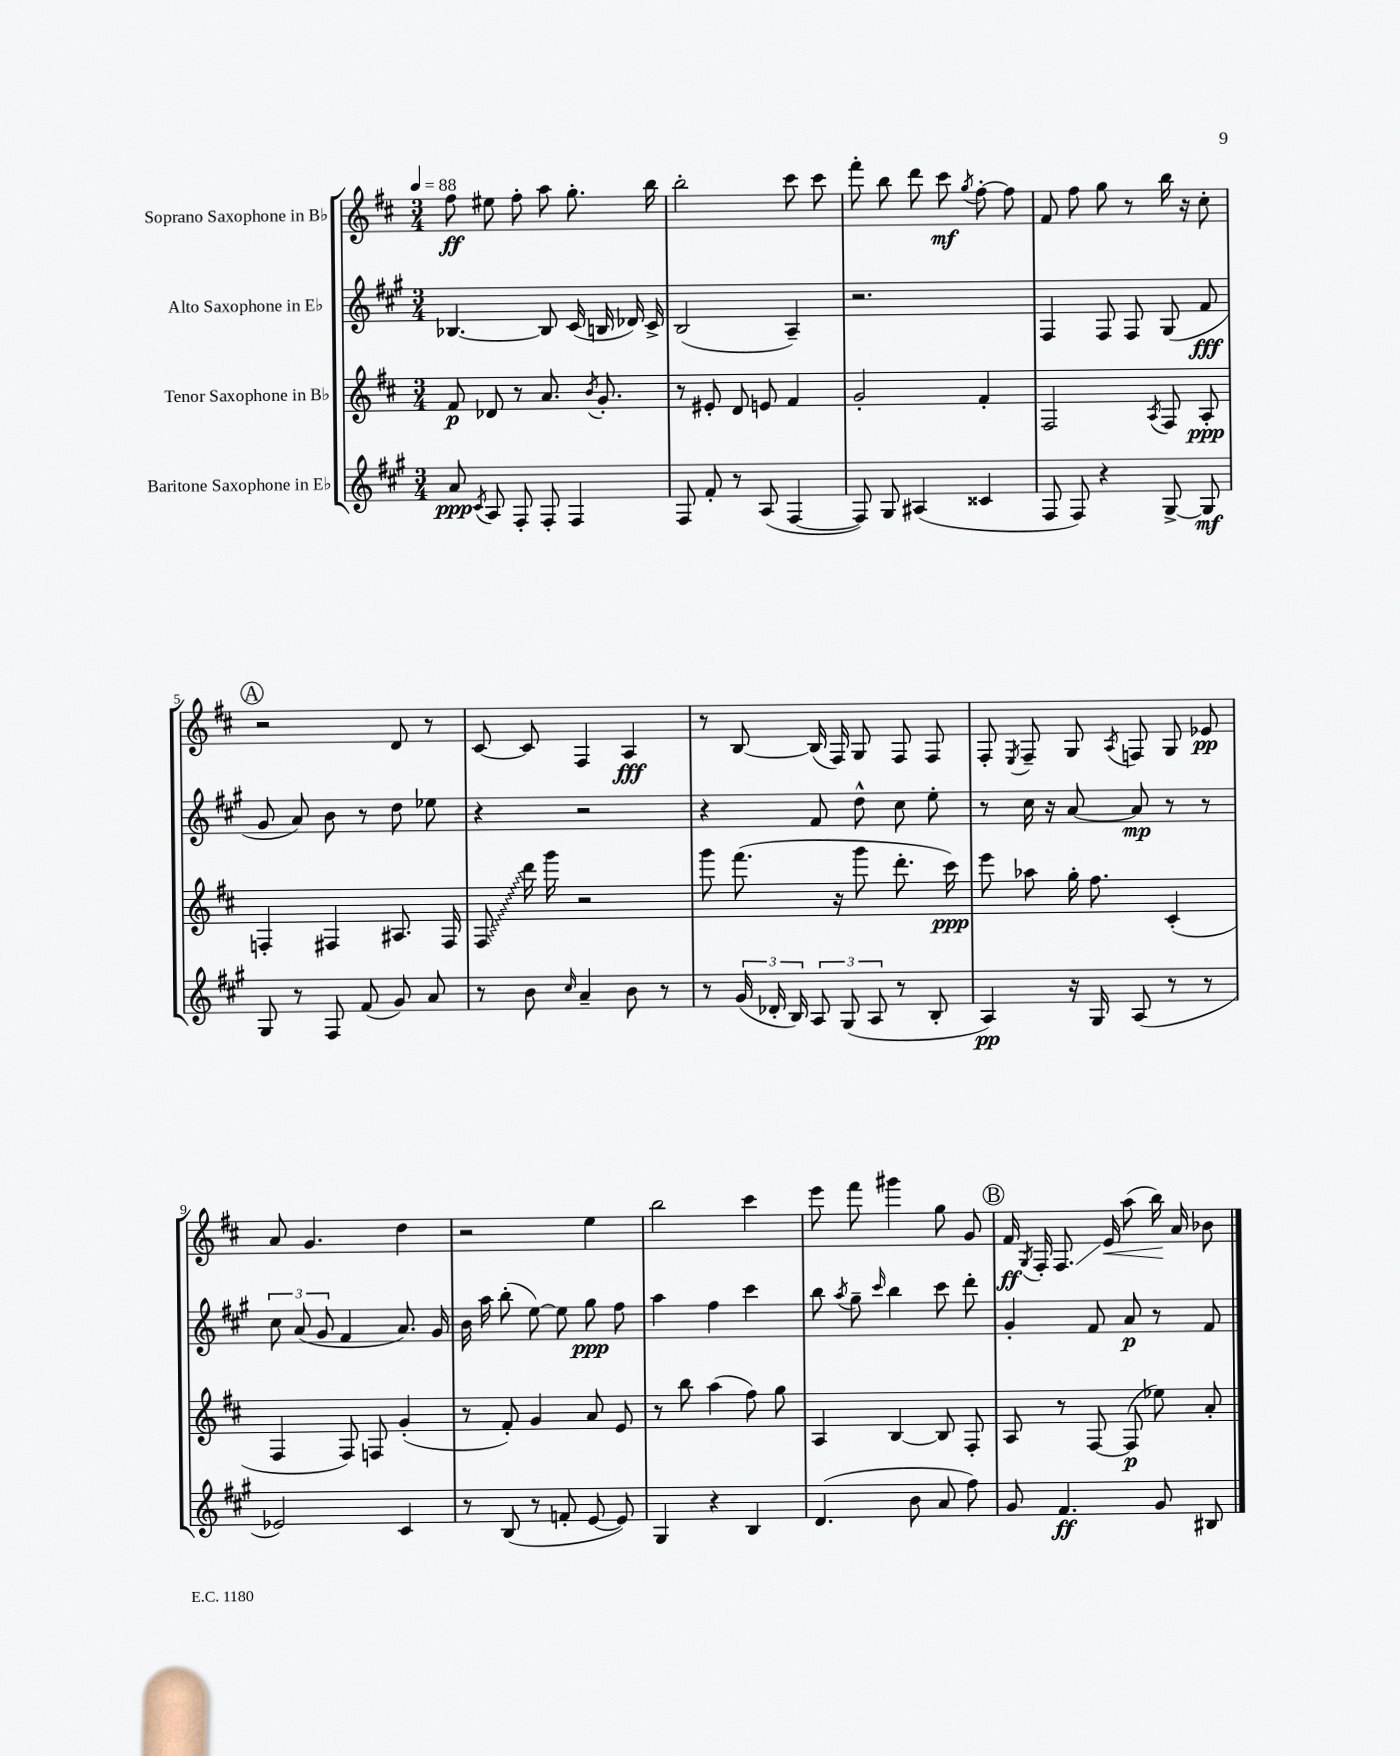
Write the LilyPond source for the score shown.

<<
\new StaffGroup <<
\new Staff = "s0" \with { instrumentName = "Soprano Saxophone in Bb" } {
    \clef treble \key d \major \numericTimeSignature \time 3/4 \tempo 4 = 88
    \autoBeamOff fis''8\ff eis''8 fis''8-. a''8 g''8.-. b''16 |
    b''2-. cis'''8 cis'''8 |
    fis'''8-. b''8 d'''8 cis'''8\mf \acciaccatura { g''8 } fis''8~-. fis''8 |
    fis'8 fis''8 g''8 r8 b''16 r16 cis''8-. |
    \mark \markup { \circle "A" } r2 d'8 r8 |
    cis'8~ cis'8 fis4 a4\fff |
    r8 b8~ b16( fis16) g8 fis8 fis8 |
    fis8-. \acciaccatura { e8 } fis8-- g8 \acciaccatura { a8 } f8 g8 ees'8\pp |
    a'8 g'4. d''4 |
    r2 e''4 |
    b''2 cis'''4 |
    e'''8 fis'''8 gis'''4 g''8 g'8 |
    \mark \markup { \circle "B" } fis'16\ff \acciaccatura { g8 } fis16-. fis8.\glissando e'16\< a''8( b''16\!) a'16 bes'8 \bar "|." |
}
\new Staff = "s1" \with { instrumentName = "Alto Saxophone in Eb" } {
    \clef treble \key a \major \numericTimeSignature \time 3/4
    \autoBeamOff bes4.~ bes8 cis'16( b16 des'16) cis'16-> |
    b2( a4--) |
    r2. |
    fis4 fis8 fis8 gis8( fis'8\fff |
    \mark \markup { \circle "A" } gis'8 a'8) b'8 r8 d''8 ees''8 |
    r4 r2 |
    r4 fis'8 d''8-^ cis''8 e''8-. |
    r8 cis''16 r16 a'8~ a'8\mp r8 r8 |
    \tuplet 3/2 { cis''8 a'8( gis'8 } fis'4 a'8.) gis'16 |
    b'16 a''16 b''8-.( e''8~) e''8 gis''8\ppp fis''8 |
    a''4 fis''4 cis'''4 |
    b''8 \acciaccatura { a''8 } gis''8-- \grace { cis'''16 } b''4 cis'''8 d'''8-. |
    \mark \markup { \circle "B" } gis'4-. fis'8 a'8\p r8 fis'8 \bar "|." |
}
\new Staff = "s2" \with { instrumentName = "Tenor Saxophone in Bb" } {
    \clef treble \key d \major \numericTimeSignature \time 3/4
    \autoBeamOff fis'8\p des'8 r8 a'8. \acciaccatura { b'8 } g'8.-. |
    r8 eis'8-. d'8 e'8 fis'4 |
    g'2-. fis'4-. |
    fis2 \acciaccatura { a8 } fis8 a8-.\ppp |
    \mark \markup { \circle "A" } f4-. fis4 ais8. fis16 |
    \once \override Glissando.style = #'zigzag fis8\glissando d'''16 g'''16 r2 |
    g'''8 fis'''8.( r16 g'''8 d'''8.-. cis'''16\ppp) |
    e'''8 aes''8 g''16-. fis''8. cis'4-.( |
    fis4 fis8) f8 g'4-.( |
    r8 fis'8-.) g'4 a'8 e'8 |
    r8 b''8 a''4( fis''8) g''8 |
    a4 b4~ b8 fis8-. |
    \mark \markup { \circle "B" } a8 r8 fis8~ fis8\p( ees''8) a'8-. \bar "|." |
}
\new Staff = "s3" \with { instrumentName = "Baritone Saxophone in Eb" } {
    \clef treble \key a \major \numericTimeSignature \time 3/4
    \autoBeamOff a'8\ppp \acciaccatura { cis'8 } a8 fis8-. fis8-. fis4 |
    fis8 fis'8-. r8 a8( fis4~ |
    fis8) gis8 ais4( cisis'4 |
    fis8 fis8) r4 gis8~-> gis8\mf |
    \mark \markup { \circle "A" } gis8 r8 fis8 fis'8( gis'8) a'8 |
    r8 b'8 \grace { cis''16 } a'4-- b'8 r8 |
    r8 \tuplet 3/2 { gis'16( des'16-. b16) } \tuplet 3/2 { a8 gis8( a8 } r8 b8-. |
    a4\pp) r16 gis16 a8( r8 r8 |
    ees'2) cis'4 |
    r8 b8( r8 f'8-. e'8~ e'8) |
    gis4 r4 b4 |
    d'4.( b'8 a'8 fis''8) |
    \mark \markup { \circle "B" } gis'8 fis'4.\ff gis'8 bis8 \bar "|." |
}
>>
>>
